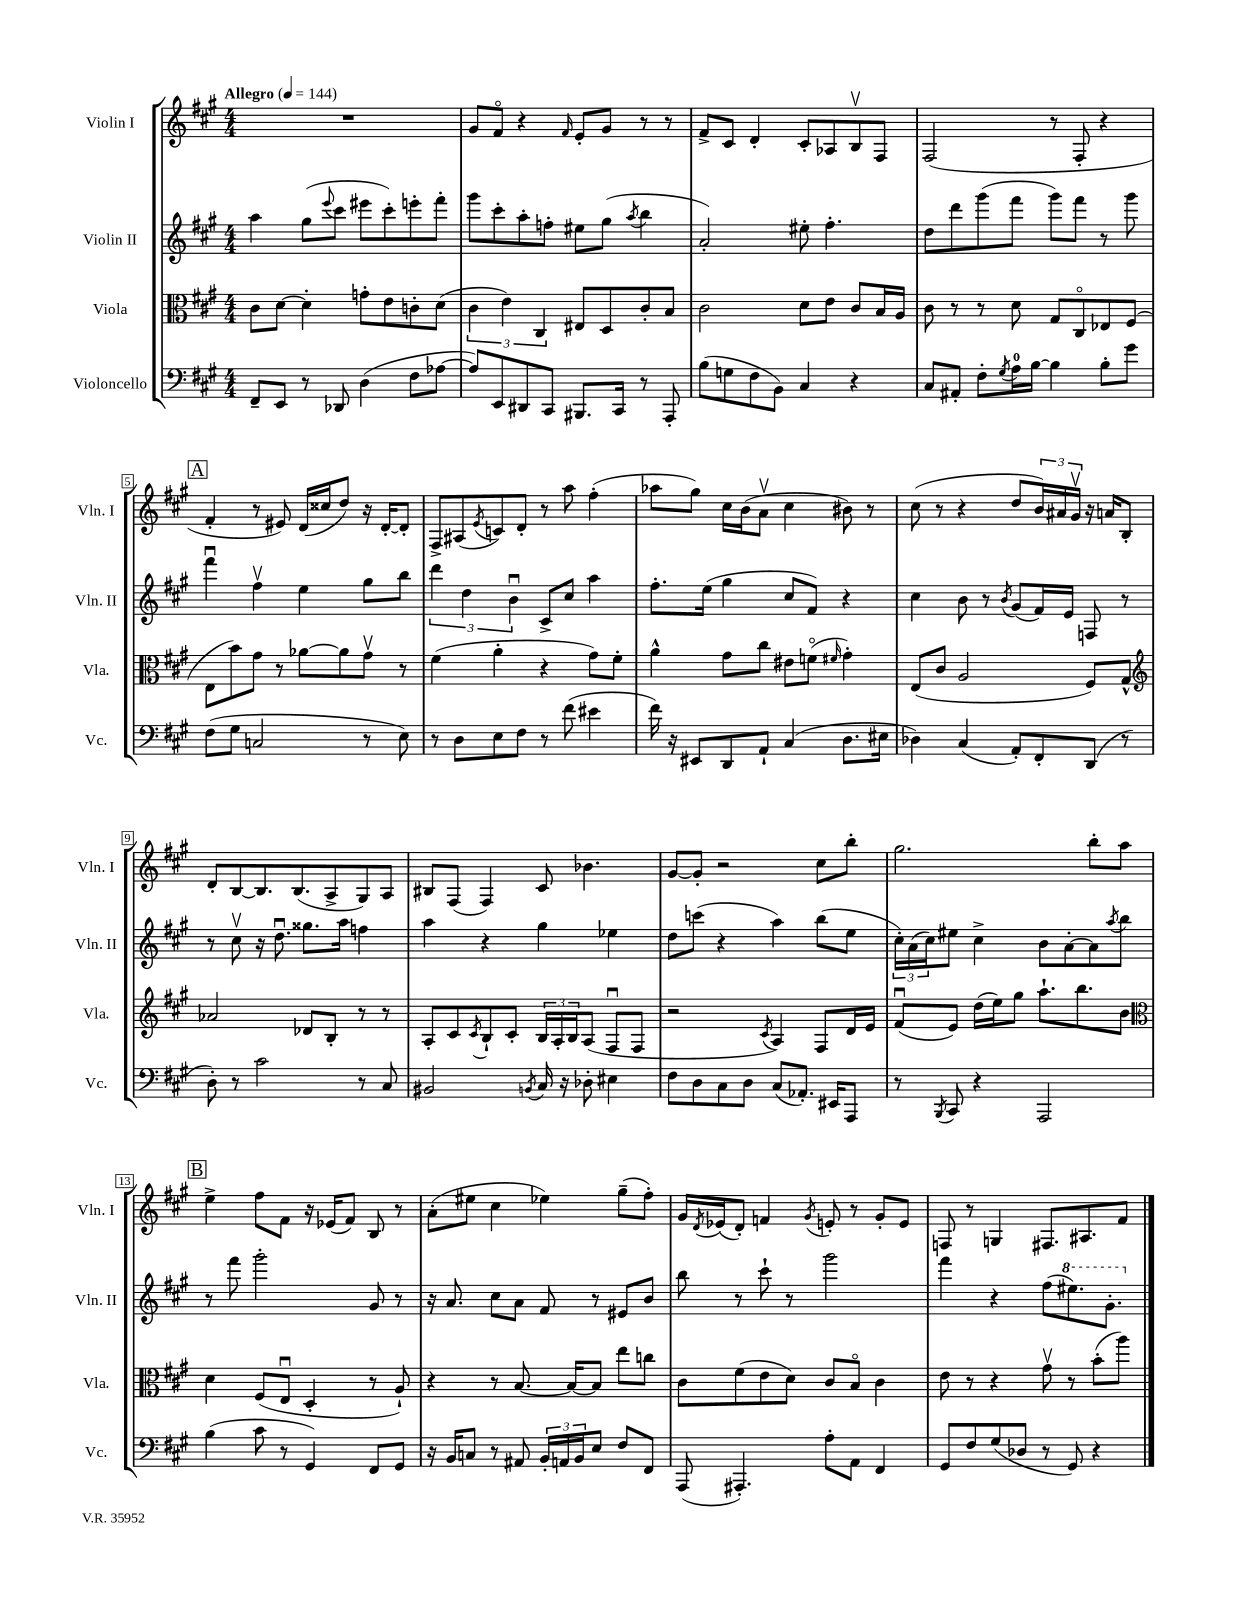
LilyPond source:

<<
\new StaffGroup <<
\new Staff = "s0" \with { instrumentName = "Violin I" shortInstrumentName = "Vln. I" } {
    \clef treble \key a \major \numericTimeSignature \time 4/4 \tempo "Allegro" 4 = 144
    R1 |
    gis'8 fis'8\flageolet r4 \grace { fis'16 } e'8-. gis'8 r8 r8 |
    fis'8-> cis'8 d'4-. cis'8-. aes8 b8\upbow fis8 |
    fis2( r8 fis8-. r4 |
    \mark \markup { \box "A" } fis'4-. r8 eis'8) d'16( cisis''16 d''8) r16 d'16~-. d'8-. |
    fis8-> ais8( \acciaccatura { e'8 } c'8) d'8-. r8 a''8 fis''4-.( |
    aes''8 gis''8) cis''16 b'16( a'8\upbow cis''4 bis'8) r8 |
    cis''8( r8 r4 d''8 \tuplet 3/2 { b'16) ais'16 gis'16\upbow } r16 a'16 b8-. |
    d'8-. b8~ b8. b8.( a8-> gis8) a8 |
    bis8 fis8( fis4) cis'8 bes'4. |
    gis'8~ gis'8-. r2 cis''8 b''8-. |
    gis''2. b''8-. a''8 |
    \mark \markup { \box "B" } e''4-> fis''8 fis'8 r16 ees'16( fis'8) b8 r8 |
    a'8-.( eis''8 cis''4 ees''4) gis''8--( fis''8-.) |
    gis'16 \acciaccatura { d'8 } ees'16( d'8-.) f'4 \acciaccatura { gis'8 } e'8-. r8 gis'8-. e'8 |
    f8 r8 g4 fis8. ais8. fis'8 \bar "|." |
}
\new Staff = "s1" \with { instrumentName = "Violin II" shortInstrumentName = "Vln. II" } {
    \clef treble \key a \major \numericTimeSignature \time 4/4
    a''4 gis''8( \appoggiatura { e'''8 } cis'''8 eis'''8 cis'''8-.) e'''8-. fis'''8-. |
    gis'''8 cis'''8-. a''8-. f''8-. eis''8 gis''8( \acciaccatura { a''8 } b''4 |
    a'2-.) eis''8-. fis''4.-. |
    d''8 d'''8 gis'''8( fis'''8 gis'''8) fis'''8 r8 gis'''8 |
    \mark \markup { \box "A" } fis'''4\downbow fis''4\upbow e''4 gis''8 b''8 |
    \tuplet 3/2 { d'''4 d''4 b'4\downbow } cis'8-> cis''8 a''4 |
    fis''8.-. e''16( gis''4 cis''8 fis'8) r4 |
    cis''4 b'8 r8 \acciaccatura { b'8 } gis'8( fis'16) e'16 f8 r8 |
    r8 cis''8\upbow r16 d''8.\downbow gisis''8. a''16 f''4 |
    a''4 r4 gis''4 ees''4 |
    d''8 c'''8( r4 a''4) b''8( e''8 |
    \tuplet 3/2 { cis''16-.) a'16( cis''16) } eis''8 cis''4-> b'8 a'8~-. a'8 \acciaccatura { a''8 } b''8 |
    \mark \markup { \box "B" } r8 fis'''8 gis'''2-. gis'8 r8 |
    r16 a'8. cis''8 a'8 fis'8 r8 eis'8 b'8 |
    b''8 r8 cis'''8-! r8 gis'''2 |
    fis'''4 r4 fis''8( \ottava #1 eis'''8.) gis''8.-. \ottava #0 \bar "|." |
}
\new Staff = "s2" \with { instrumentName = "Viola" shortInstrumentName = "Vla." } {
    \clef alto \key a \major \numericTimeSignature \time 4/4
    cis'8 d'8~ d'4-. g'8-. e'8 c'8-. d'8( |
    \tuplet 3/2 { cis'4 e'4) cis4 } eis8 d8 cis'8-. b8 |
    cis'2 d'8 e'8 cis'8 b16 a16 |
    cis'8 r8 r8 d'8 gis8 cis8\flageolet ees8 fis8( |
    \mark \markup { \box "A" } e8 b'8) gis'8 r8 aes'8~ aes'8 gis'8\upbow r8 |
    fis'4( a'4-. r4 gis'8) fis'8-. |
    a'4-^ gis'8 cis''8 eis'8 f'8\flageolet( \grace { fis'16 } gis'4-.) |
    e8( cis'8 a2 fis8) gis8-^ |
    \clef treble aes'2 des'8 b8-. r8 r8 |
    a8-. cis'8 \acciaccatura { cis'8 } b8-! cis'8-. \tuplet 3/2 { b16 a16-. b16 } a8( fis8\downbow fis8 |
    r2 \acciaccatura { cis'8 } a4) fis8 d'16 e'16 |
    fis'8\downbow( e'8) d''16( e''16) gis''8 a''8.-! b''8. b'8 |
    \mark \markup { \box "B" } \clef alto d'4 fis8( e8\downbow d4-. r8 a8-!) |
    r4 r8 b8.~ b16~ b8 e''8 c''8 |
    cis'8 fis'8( e'8 d'8) cis'8 b8\flageolet cis'4 |
    e'8 r8 r4 gis'8\upbow r8 b'8-.( a''8) \bar "|." |
}
\new Staff = "s3" \with { instrumentName = "Violoncello" shortInstrumentName = "Vc." } {
    \clef bass \key a \major \numericTimeSignature \time 4/4
    fis,8-- e,8 r8 des,8 d4( fis8 aes8~ |
    aes8) e,8 dis,8 cis,8 bis,,8. cis,16 r8 a,,8-. |
    b8( g8 fis8 b,8) cis4 r4 |
    cis8 ais,8-. fis8-. \acciaccatura { gis8 } a16-0 b16~ b4 b8-. gis'8 |
    \mark \markup { \box "A" } fis8( gis8 c2 r8 e8) |
    r8 d8 e8 fis8 r8 fis'8( eis'4 |
    fis'16) r16 eis,8 d,8 a,8-! cis4( d8. eis16 |
    des4) cis4( a,8-.) fis,8-. d,8( r8 |
    d8-.) r8 cis'2 r8 cis8 |
    bis,2 \acciaccatura { b,8 } cis16 r16 des8-. eis4 |
    fis8 d8 cis8 d8 cis8( aes,8.-.) eis,16 a,,8 |
    r8 \acciaccatura { b,,8 } cis,8 r4 a,,2 |
    \mark \markup { \box "B" } b4( cis'8 r8 gis,4) fis,8 gis,8 |
    r16 b,16 c8 r8 ais,8 \tuplet 3/2 { b,16-. a,16 b,16 } e8 fis8 fis,8 |
    a,,8( ais,,4.-.) a8-. a,8 fis,4 |
    gis,8 fis8 gis8( des8 r8 gis,8) r4 \bar "|." |
}
>>
>>
\layout { \context { \Score \override BarNumber.stencil = #(make-stencil-boxer 0.1 0.3 ly:text-interface::print) } }
